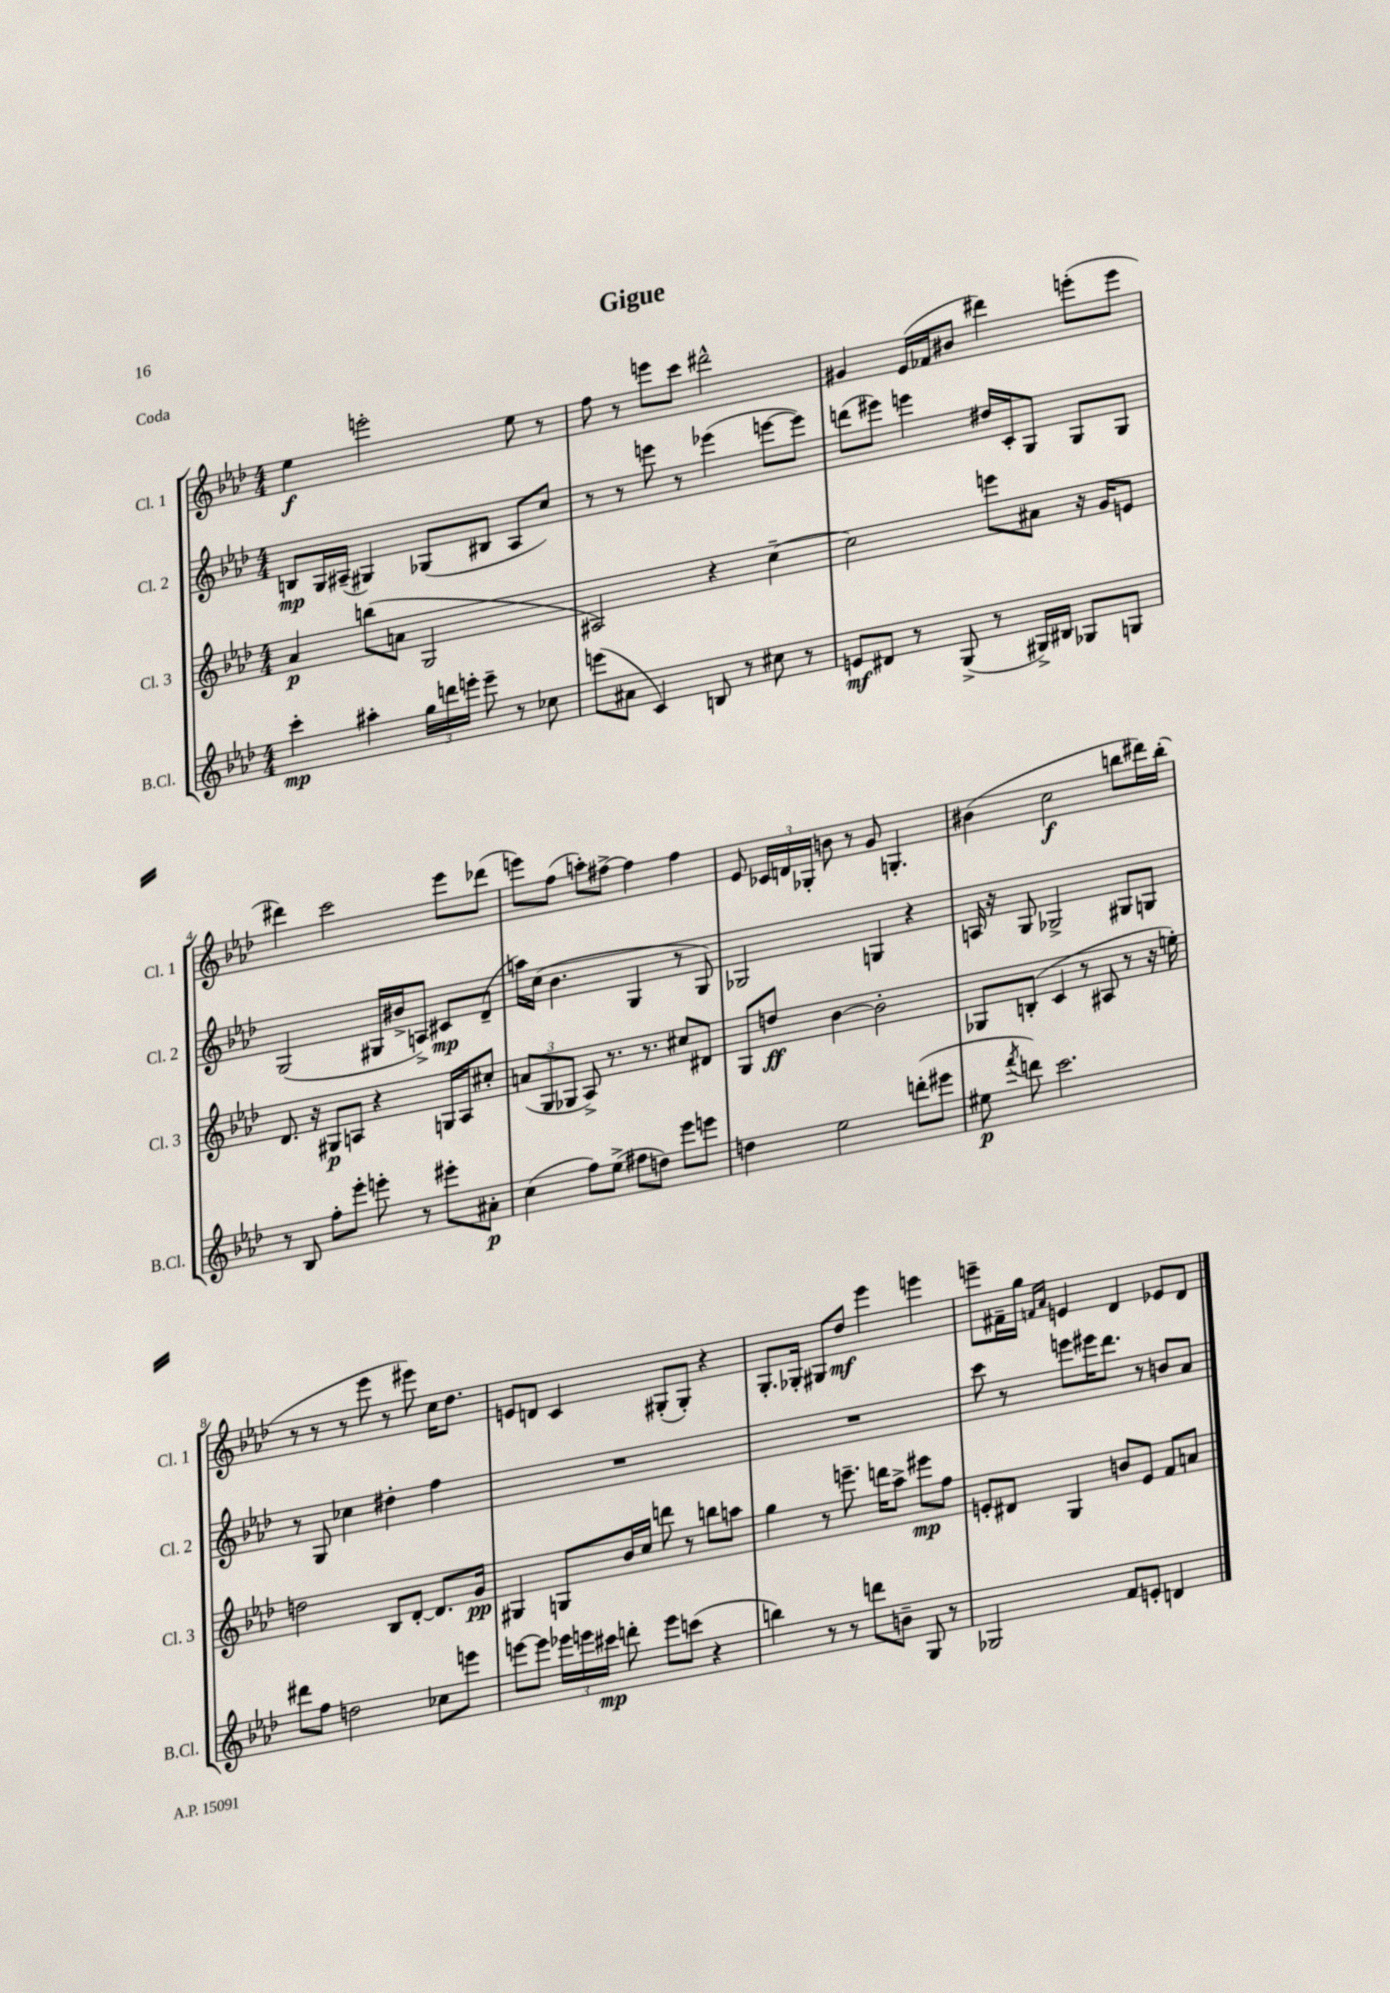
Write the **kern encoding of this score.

**kern	**dynam	**kern	**dynam	**kern	**dynam	**kern	**dynam
*part4	*part4	*part3	*part3	*part2	*part2	*part1	*part1
*staff4	*staff4	*staff3	*staff3	*staff2	*staff2	*staff1	*staff1
*I"B.Cl.	*	*I"Cl. 3	*	*I"Cl. 2	*	*I"Cl. 1	*
*I'B.Cl.	*	*I'Cl. 3	*	*I'Cl. 2	*	*I'Cl. 1	*
*clefG2	*	*clefG2	*	*clefG2	*	*clefG2	*
*k[b-e-a-d-]	*	*k[b-e-a-d-]	*	*k[b-e-a-d-]	*	*k[b-e-a-d-]	*
*M4/4	*	*M4/4	*	*M4/4	*	*M4/4	*
=1	=1	=1	=1	=1	=1	=1	=1
4ccc'\	mp	4a-/	p	8Bn/L	mp	4ee-\	f
.	.	.	.	16G/L	.	.	.
.	.	.	.	(16A#X~/JJ	.	.	.
4aa#X'\	.	(8bbn\L	.	4G#X/)	.	2eeen'\	.
.	.	8an\J	.	.	.	.	.
24gg\LL	.	2G/	.	(8G-X/L	.	.	.
24dddn\	.	.	.	.	.	.	.
24eeen'\JJ	.	.	.	.	.	.	.
8eee~\	.	.	.	8B#X/J	.	.	.
8r	.	.	.	8A#/L	.	8ee-\	.
8cc-X\	.	.	.	8cc/J)	.	8r	.
=2	=2	=2	=2	=2	=2	=2	=2
(8eeen\L	.	2A#X/)	.	8r	.	8ff\	.
8a#X\J	.	.	.	8r	.	8r	.
4c/)	.	.	.	8eeen\	.	8eeen\L	.
.	.	.	.	8r	.	8ccc\J	.
8Bn/	.	4r	.	(4eee-X\	.	2ddd#X^^\	.
8r	.	.	.	.	.	.	.
8cc#X\	.	[4cc~\	.	[8eeen\L	.	.	.
8r	.	.	.	8eee\J])	.	.	.
=3	=3	=3	=3	=3	=3	=3	=3
8en/L	mf	2cc\]	.	(8dddn\L	.	4g#X/	.
8d#X/J	.	.	.	8eee#X\J)	.	.	.
8r	.	.	.	4eeen\	.	(16e-/LL	.
.	.	.	.	.	.	16f-X/J	.
(8G^/	.	.	.	.	.	8b#X/J	.
8r	.	8eeen\L	.	16dd#X/LL	.	4ddd#X\)	.
.	.	.	.	16c'/J	.	.	.
16G#X^/LL)	.	8a#X\J	.	8G/J	.	.	.
16B#X/JJ	.	.	.	.	.	.	.
8G-X/L	.	16r	.	8G/L	.	(8eeen'\L	.
.	.	16g/KL	.	.	.	.	.
8Gn/J	.	8en/J	.	8G/J	.	8eee\J	.
!!LO:LB:g=z
=4	=4	=4	=4	=4	=4	=4	=4
8r	.	8.d-/	.	(2G/	.	4ddd#X\)	.
8B-/	.	.	.	.	.	.	.
.	.	16r	.	.	.	.	.
8ff'\L	.	8G#X/L	p	.	.	2ccc\	.
8eee-'\J	.	8An/J	.	.	.	.	.
8eeen'\	.	4r	.	16G#X/LL	.	.	.
.	.	.	.	16b#X^/J	.	.	.
8r	.	.	.	8An^/J)	.	.	.
8eee#X'\L	.	16Gn/LL	.	8c#X/L	mp	8eee-\L	.
.	.	16A/J	.	.	.	.	.
8a#X'\J	p	8cc#X'/J	.	(8d-~/J	.	(8ddd-X\J	.
=5	=5	=5	=5	=5	=5	=5	=5
(4cc\	.	(12an/L	.	16aan\LL)	.	8eeen\L)	.
.	.	.	.	(16cc\JJ	.	.	.
.	.	12G/	.	.	.	.	.
.	.	.	.	4.b-\	.	(8ff\J	.
.	.	12G-X/J	.	.	.	.	.
8ff\L)	.	8A-^/)	.	.	.	8aan'\L)	.
(8ee-^\J	.	8.r	.	.	.	[8ff#X^\J	.
8ff#X\L	.	.	.	4G/	.	4ff#\]	.
.	.	8.r	.	.	.	.	.
8ddn\J)	.	.	.	.	.	.	.
8eee-\L	.	8cc#X/L	.	8r	.	4ff#\	.
8eeen\J	.	8d#X/J	.	8G/)	.	.	.
=6	=6	=6	=6	=6	=6	=6	=6
4ddn\	.	8G/L	.	2G-X/	.	8e-/	.
.	.	8ddn/J	ff	.	.	24c-X/LL	.
.	.	.	.	.	.	24dn/	.
.	.	.	.	.	.	24G-X'/JJ	.
2ee-\	.	[4b-\	.	.	.	8bn\	.
.	.	.	.	.	.	8r	.
.	.	2b-'\]	.	4Gn/	.	8g/	.
.	.	.	.	.	.	4.Gn'/	.
(8dddn'\L	.	.	.	4r	.	.	.
8eee#X\J	.	.	.	.	.	.	.
=7	=7	=7	=7	=7	=7	=7	=7
8ee#X\	p	8G-X/L	.	16An/	.	(4b#X\	.
.	.	.	.	16r	.	.	.
8qfff/	.	.	.	.	.	.	.
8dddn\)	.	(8Bn'/J	.	8G/	.	.	.
2.ccc\	.	4c/	.	2G-X^/	.	2cc\	f
.	.	8r	.	.	.	.	.
.	.	8A#X/	.	.	.	.	.
.	.	8r	.	8G#X/L	.	8bbn\L	.
.	.	16r	.	8Gn/J	.	16ddd#X\L)	.
.	.	16een'\)	.	.	.	(16bb'\JJ	.
!!LO:LB:g=z
=8	=8	=8	=8	=8	=8	=8	=8
8ddd#X\L	.	2ddn\	.	8r	.	8r	.
8ff\J	.	.	.	8G/	.	8r	.
2ddn\	.	.	.	4cc-X\	.	8r	.
.	.	.	.	.	.	8eee-\	.
.	.	8B-/L	.	4dd#X'\	.	8r	.
.	.	[8d-'/J	.	.	.	8eee#X\)	.
8cc-X\L	.	8.d-/L]	.	4ff\	.	16cc\KL	.
.	.	.	.	.	.	8.dd-\J	.
8eeen\J	.	.	.	.	.	.	.
.	.	16g/Jk	pp	.	.	.	.
=9	=9	=9	=9	=9	=9	=9	=9
[8eeen\L	.	4G#X/	.	1r	.	8en/L	.
8eee\J]	.	.	.	.	.	8dn/J	.
24eee-X\LL	.	8Gn/L	.	.	.	4c/	.
24eeen\	.	.	.	.	.	.	.
24ccc#X\JJ	mp	.	.	.	.	.	.
8dddn'\	.	16b-/L	.	.	.	.	.
.	.	16cc/JJ	.	.	.	.	.
8eee\L	.	8dddn\	.	.	.	(8G#X'/L	.
(8cccn\J	.	8r	.	.	.	8G#'/J)	.
4r	.	8bbn\L	.	.	.	4r	.
.	.	8aan\J	.	.	.	.	.
=10	=10	=10	=10	=10	=10	=10	=10
4bbn\)	.	4gg\	.	1r	.	8.G'/L	.
.	.	.	.	.	.	16G-X'/Jk	.
8r	.	8r	.	.	.	8G#X/L	.
8r	.	8.eeen~\	.	.	.	8dd-/J	mf
8dddn\L	.	.	.	.	.	4eee-\	.
.	.	16dddn\KL	.	.	.	.	.
8bn~\J	.	8aa-^\J	.	.	.	.	.
8G/	.	8eee#X\L	mp	.	.	4eeen\	.
8r	.	8ff\J	.	.	.	.	.
=11	=11	=11	=11	=11	=11	=11	=11
2G-X/	.	8en'/L	.	8ccc\	.	8eeen~\L	.
.	.	8d#X/J	.	8r	.	16f#X~\L	.
.	.	.	.	.	.	16gg\JJ	.
.	.	.	.	.	.	16qqfn/LL	.
.	.	.	.	.	.	16qqa-/JJ	.
.	.	4G/	.	8eeen\L	.	4en/	.
.	.	.	.	16eee#X\K	.	.	.
.	.	.	.	8.ddd-\J	.	.	.
8f/L	.	8bn/L	.	.	.	4d-/	.
8en'/J	.	8e/J	.	8r	.	.	.
4dn/	.	8f/L	.	8bn/L	.	8e-X/L	.
.	.	8an/J	.	8a-/J	.	8d-/J	.
==	==	==	==	==	==	==	==
*-	*-	*-	*-	*-	*-	*-	*-
